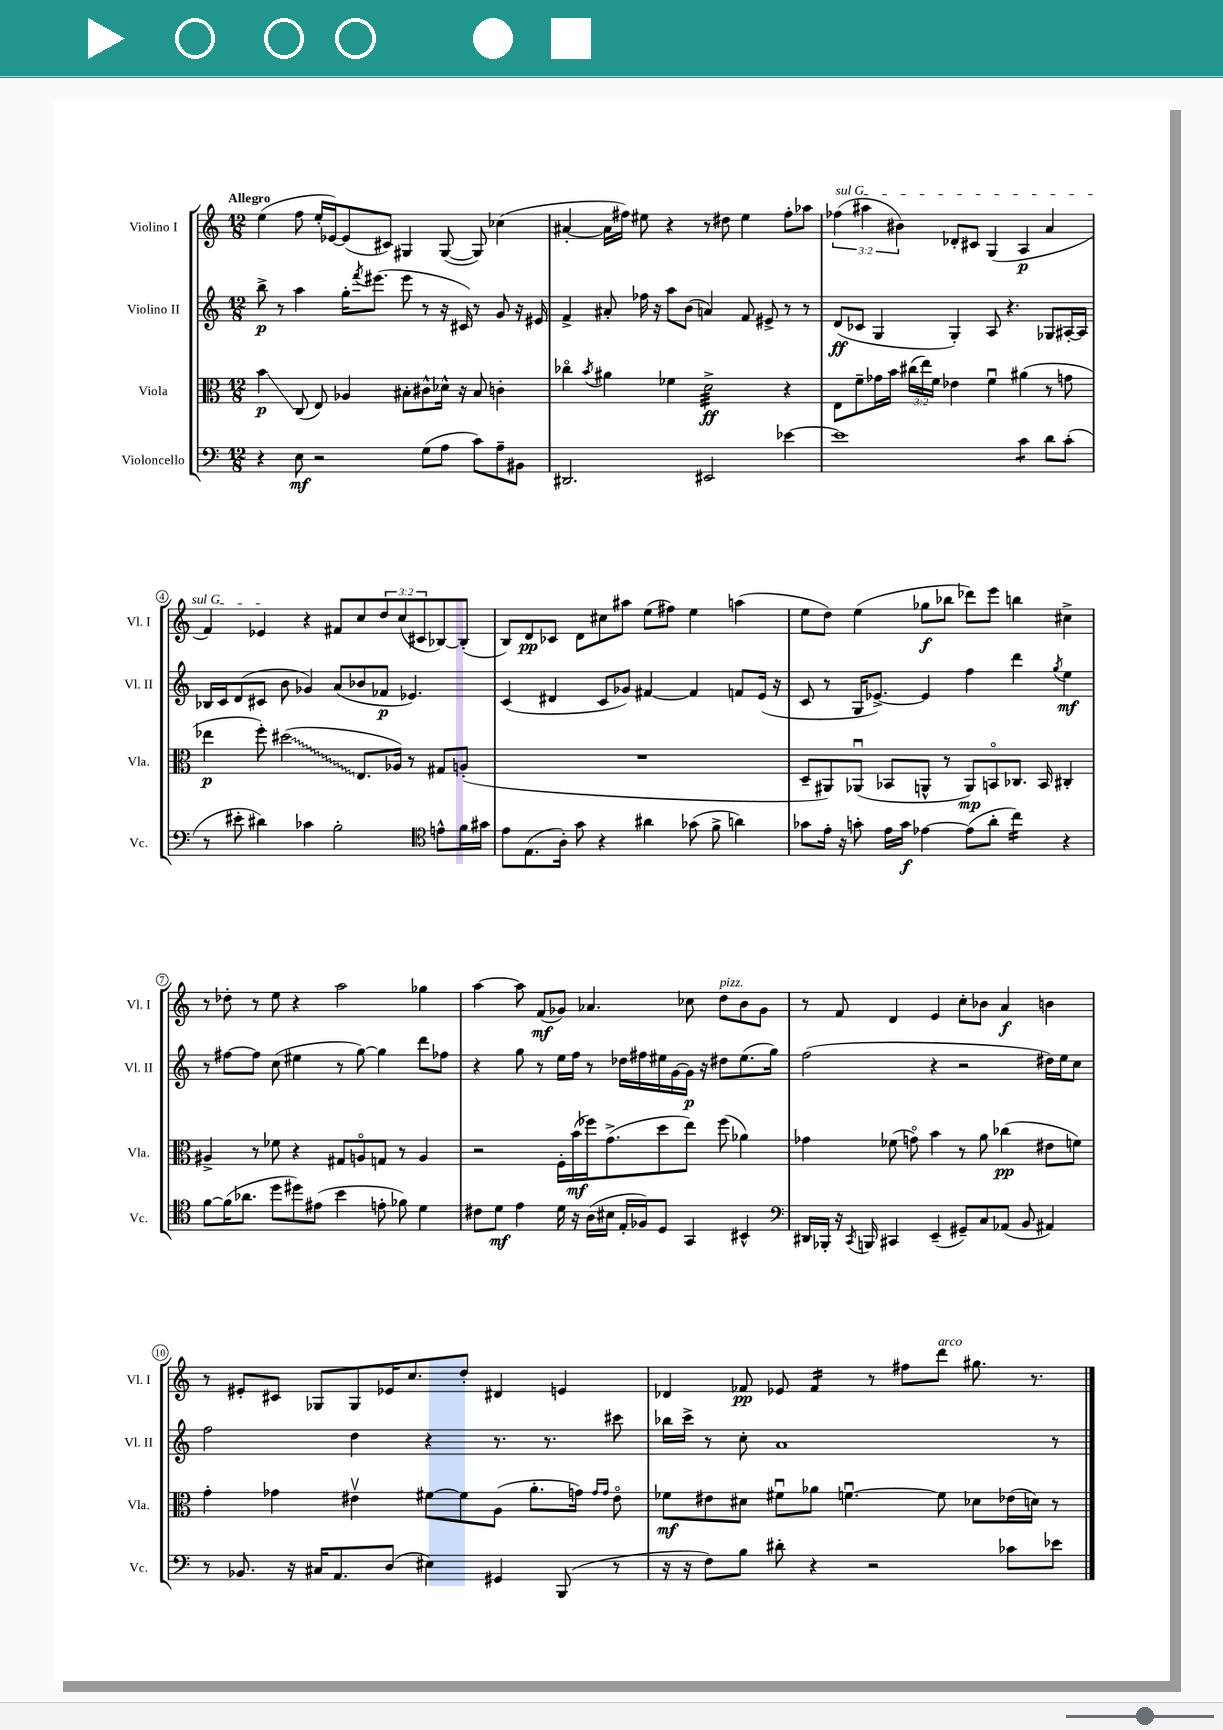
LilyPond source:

<<
\new StaffGroup <<
\new Staff = "s0" \with { instrumentName = "Violino I" shortInstrumentName = "Vl. I" } {
    \clef treble \key c \major \numericTimeSignature \time 12/8 \override Staff.TupletNumber.text = #tuplet-number::calc-fraction-text \tempo "Allegro"
    e''4( f''8 e''16-. ees'16~) ees'8( cis'8) gis4 gis8~( gis8) ces''4( |
    ais'4~-. ais'16 fis''16) eis''8 r4 r8 dis''8 eis''4 fis''8-. aes''8 |
    \tuplet 3/2 { \once \override TextSpanner.bound-details.left.text = \markup { \italic "sul G" } fes''4\startTextSpan( ais''4 bis'4) } des'8-. cis'8 g4( a4\p a'4 |
    f'4) ees'4\stopTextSpan r4 fis'8 c''8 \tuplet 3/2 { d''8 c''8( cis'8 } bes8~) bes8-.( |
    b8) d'8\pp ces'8 d'8 cis''8 ais''8 e''8( fis''8) e''4 a''4( |
    e''8 d''8) e''4( ges''8\f bes''8 des'''8) e'''8 b''4 cis''4-> |
    r8 des''8-. r8 e''8 r4 a''2 ges''4 |
    a''4~ a''8 f'8\mf( ges'8) aes'4. ces''8 d''8^\markup { \italic "pizz." } b'8 ges'8 |
    r8 f'8 d'4 e'4 c''8-. bes'8 a'4\f b'4 |
    r8 eis'8-. cis'8 ges8 ges8 ees'16 c''8. d''8-. dis'4 e'4 |
    des'4 fes'8\pp ees'8 fes'4:16 r8 fis''8 d'''8^\markup { \italic "arco" } gis''8. r8. \bar "|." |
}
\new Staff = "s1" \with { instrumentName = "Violino II" shortInstrumentName = "Vl. II" } {
    \clef treble \key c \major \numericTimeSignature \time 12/8
    b''8->\p r8 a''4 g''16-. \acciaccatura { f'''8 } eis'''8.( eis'''8 r8 r16 cis'16) r8 g'8 r16 eis'16 |
    f'4-> ais'8-. fes''16 r16 a''8 b'8( a'4) f'8 eis'8-> r8 r8 |
    d'8\ff( ces'8 g4 g4-.) a8 r4. ges8 ais16~-. ais16 |
    bes16 c'16 d'8( cis'8 b'8 ges'4) a'8( bes'8 fes'8\p ees'4.) |
    c'4( dis'4 c'8 ges'8) fis'4~ fis'4 f'8 e'16( r16 |
    c'8 r8 g16 ees'8.~->) ees'4 f''4 d'''4 \acciaccatura { g''8 } e''4\mf |
    r8 fis''8~ fis''8 c''8( eis''4 r8 g''8~) g''4 d'''8 fes''8 |
    r4 g''8 r8 e''16 f''16 r8 des''16 fis''16 eis''16 g'16~ g'16\p r16 dis''8 eis''8.( g''16) |
    f''2( r4 r2 dis''16) e''16 c''8 |
    f''2 d''4 r4 r8. r8. cis'''8 |
    bes''16 c'''16-> r8 c''8-. a'1 r8 \bar "|." |
}
\new Staff = "s2" \with { instrumentName = "Viola" shortInstrumentName = "Vla." } {
    \clef alto \key c \major \numericTimeSignature \time 12/8 \override Staff.TupletNumber.text = #tuplet-number::calc-fraction-text
    b'4\glissando\p c8( e8) aes4 bis8-. cis'8-^ des'16-^ r16 bis8 c'4-. |
    ces''4\flageolet \acciaccatura { b'8 } ais'4 fes'4 d'2:32->\ff r4 |
    e8 f'8-- ges'16 b'16 \tuplet 3/2 { cis''16( e''16) f'16 } ees'4 f'4\downbow ais'4( r8 g'8 |
    ees''4\p f''8-.) \once \override Glissando.style = #'zigzag dis''2\glissando( e8. aes16) r8 gis8 a8-.( |
    R1. |
    d8-- ais,8) aes,8\downbow( bes,8 a,8-^ r8 a,8\mp) b,8\flageolet ces8. b,16 cis4-. |
    ais4-> r8 fes'8 r4 gis8 a8\flageolet g8 r8 a4 |
    r2 f16-. b'16\mf( fes''16) g'8.->( d''8 e''8) fes''8( aes'4) |
    ges'4 fes'8( g'8\flageolet) b'4 r8 a'8 ces''4\pp( eis'8 f'8) |
    g'4-. ges'4 eis'4\upbow fis'8~ fis'8 a8( a'8.-. g'16) \grace { g'16 g'16 } eis'8\flageolet |
    fes'8\mf eis'8 dis'8 fis'8\downbow aes'8 f'4.~\downbow f'8 des'8 ees'16( d'16) r8 \bar "|." |
}
\new Staff = "s3" \with { instrumentName = "Violoncello" shortInstrumentName = "Vc." } {
    \clef bass \key c \major \numericTimeSignature \time 12/8
    r4 e8\mf r2 g8( a8 c'8) a8-- bis,8 |
    dis,2. eis,2 ees'4~ |
    ees'1 c'4:8 d'8 c'8-.( |
    r8 eis'8-. dis'4) ces'4 b2-. \clef tenor e'8-^ f'16 gis'16 |
    e'8 e8.( a16-.) g'8 r4 ais'4 ges'8( f'8-> a'4) |
    ges'8 e'16-. r16 g'8-. e'16 g'16\f ees'4~ ees'8( a'8-. c''4:16) r4 |
    f'8~ f'16( aes'8. d''8 dis''8) eis'8( b'4 e'8-. fes'8) d'4 |
    cis'8 d'8\mf e'4 d'16 r16 a16( bis16 e16-. fes16) d8 g,4 bis,4-^ |
    \clef bass dis,16 bes,,16-. r16 \acciaccatura { c,8 } b,,16 cis,4 e,4--( gis,8--) c8 aes,8( b,8 ais,4) |
    r8 bes,8. r16 cis16 a,8. d8( eis4) gis,4 b,,8( r8 |
    r16 r16 f8) b8 dis'8-. r4 r2 ces'8 ees'8 \bar "|." |
}
>>
>>
\layout { \context { \Score \override BarNumber.stencil = #(make-stencil-circler 0.1 0.3 ly:text-interface::print) } }
